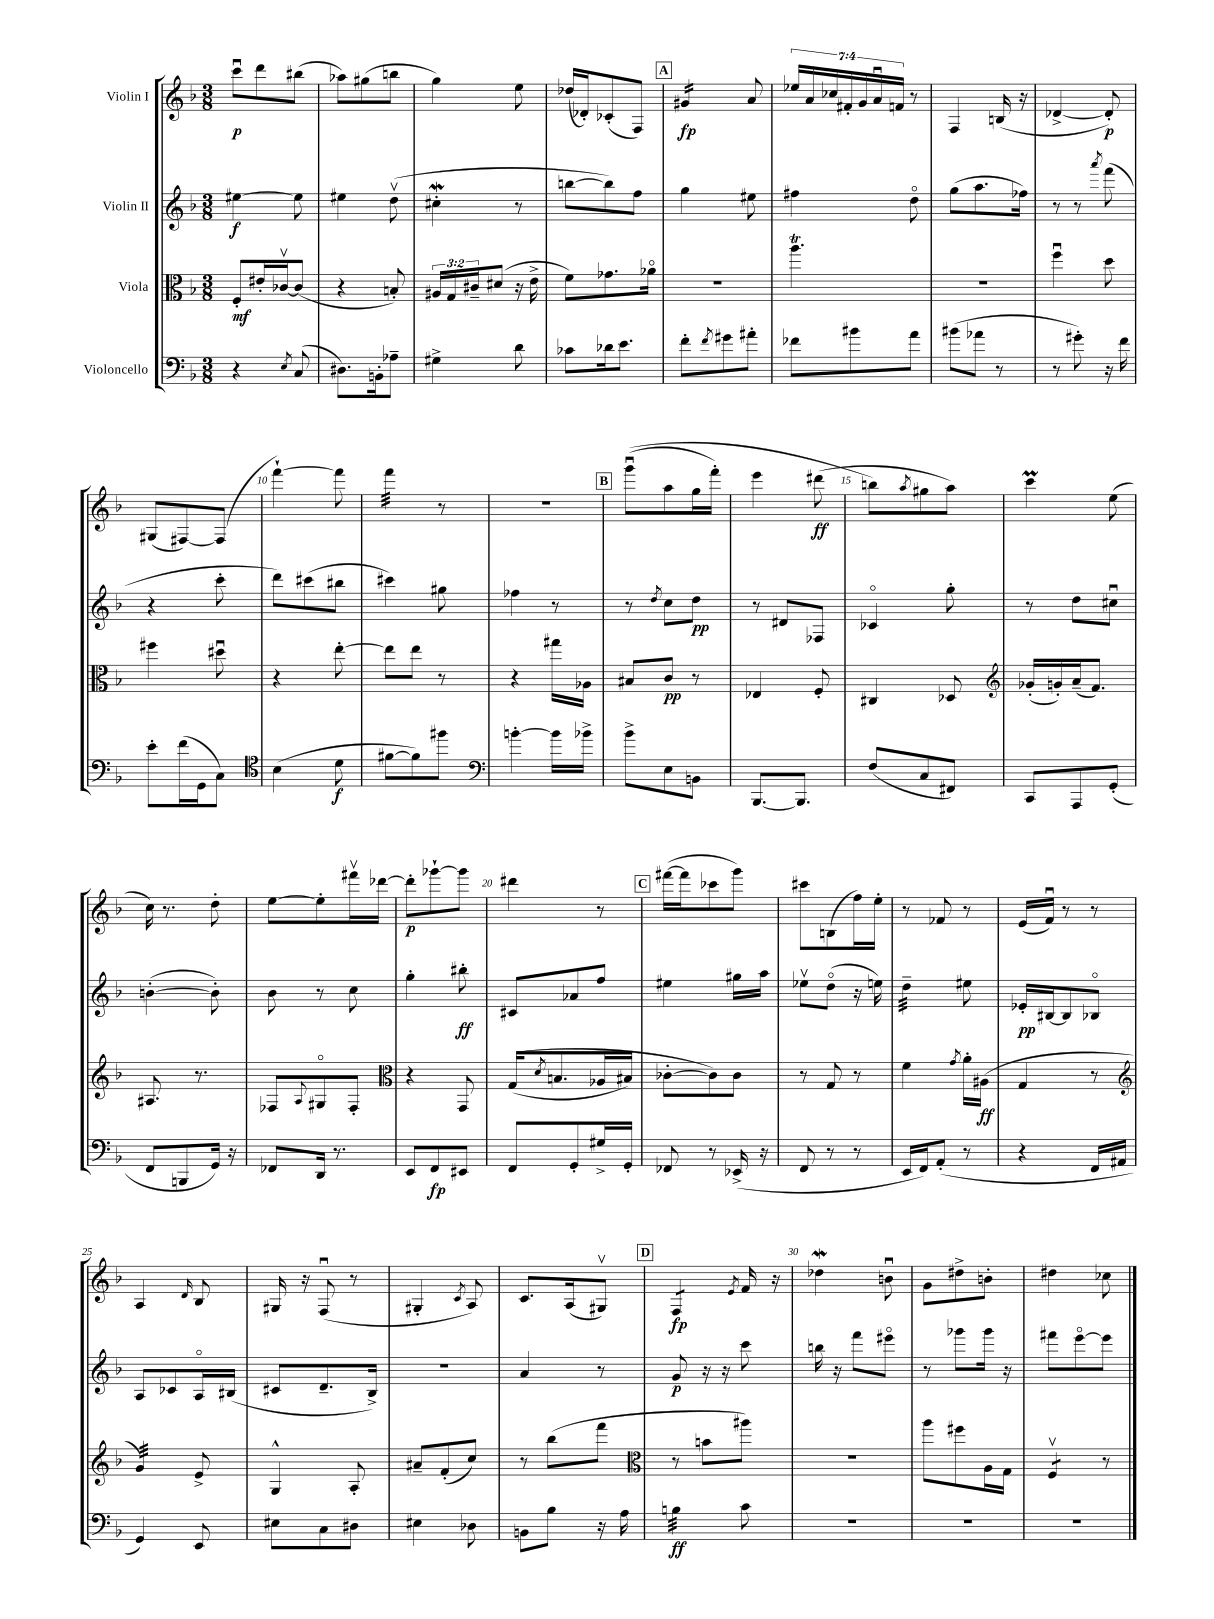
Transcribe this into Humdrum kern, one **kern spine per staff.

**kern	**kern	**kern	**kern
*staff4	*staff3	*staff2	*staff1
*clefF4	*clefC3	*clefG2	*clefG2
*k[b-]	*k[b-]	*k[b-]	*k[b-]
*M3/8	*M3/8	*M3/8	*M3/8
4r	8F'	[4ee#	8cccu
.	16e#'	.	8ddd
.	[16c-v	.	.
8qE	.	.	.
(8C	(8c-]	8ee#]	(8bb#
=	=	=	=
8.D#)	4r	4ee#	8aa-)
.	.	.	(8gg#
16BB'	.	.	.
8A-~	8B')	(8ddv	8bb
=	=	=	=
4G#^	24A#	4cc#'	4gg)
.	24G	.	.
.	24c#~	.	.
.	(8d#	.	.
8d	16r	8r	8ee
.	16e^	.	.
=	=	=	=
8c-	8f)	[8bb	(16dd-
.	.	.	16d-')
16d-	8.g-	8bb])	(8c-'
8.e	.	.	.
.	.	8ff	8F)
.	16a-o	.	.
=	=	=	=
8f'	4.r	4gg	4g#
8qf	.	.	.
8g#	.	.	.
8a#'	.	8ee#	8a
=	=	=	=
8f-	4.aa	4ff#	28ee-
.	.	.	28a
.	.	.	28cc-
.	.	.	28f#'
8b#	.	.	.
.	.	.	28g
.	.	.	28au
.	.	.	28f
8a	.	8ddo	8r
=	=	=	=
(8b#	4.r	(8gg	4F
8a-	.	8.aa	.
8r	.	.	(16B
.	.	16ff-)	16r
=	=	=	=
8r	4ffu	8r	[4d-^
8g#')	.	8r	.
.	.	8qaaa	.
16r	8dd	(8fff	8d-'])
16f	.	.	.
=	=	=	=
8e'	4ff#	4r	(8G#
(16f	.	.	[8F#)
16GG	.	.	.
8C)	8dd#u	8ccc'	(8F#]
=	=	=	=
*clefC4	*	*	*
(4B-	4r	8ddd)	[4fff`)
.	.	(8ccc#	.
8d	[8ee'	8bb#	8fff]
=	=	=	=
[8f#	8ee]	4ccc#)	4fff
8f#])	8ee	.	.
8ff#	8r	8gg#	8r
=	=	=	=
*clefF4	*	*	*
[4b'	4r	4ff-	4.r
16b]	16gg#	8r	.
16b-^	16A-	.	.
=	=	=	=
8b-^	8B#	8r	&((8gggu
.	.	8qdd	.
8E	8c	8cc	8aa
8BB	8r	8dd	16gg
.	.	.	16fff')
=	=	=	=
[8.BBB-	4E-	8r	4eee
.	.	8d#	.
8.BBB-]	.	.	.
.	8F'	8F-	(8ddd#
=	=	=	=
(8F	4C#	4c-o	8bb&)
.	.	.	8qaa
8C	.	.	8gg#
8FF#)	8D-	8gg'	8aa)
=	=	=	=
*	*clefG2	*	*
8CC	(16g-'	8r	4ccc
.	16g')	.	.
8AAA	(16a~	8dd	.
.	8.f)	.	.
(8GG'	.	8cc#u	(8ee
=	=	=	=
8FF	8.A#	([4b'	16cc)
.	.	.	8.r
8BBB	.	.	.
.	8.r	.	.
16GG)	.	8b'])	8dd'
16r	.	.	.
=	=	=	=
8FF-	8F-	8b-	[8ee
.	8qqA	.	.
16DD	8G#o	8r	8ee']
8.r	.	.	.
.	8F-'	8cc	16fff#v
.	.	.	[16ddd-
=	=	=	=
*	*clefC3	*	*
8EE	4r	4gg'	8ddd-']
8FF	.	.	[8ggg-`
8EE#	8GG	8bb#'	8ggg-]
=	=	=	=
8FF	&((16G	8c#	4ddd#
.	8qd	.	.
.	8.B	.	.
8GG'	.	8a-	.
16G#^	16A-	8ff	8r
16GG'	16B#)	.	.
=	=	=	=
8FF-	[8c-'	4ee#	([16fff#
.	.	.	16fff#]
8r	8c-]&)	.	8ccc-
(16EE-^	8c-	16gg#	8ggg)
16r	.	16aa	.
=	=	=	=
8FF	8r	8ee-v	8ccc#
8r	8G	(8ddo	(8B
8r	8r	16r	16ff)
.	.	16ee)	16ee'
=	=	=	=
16EE	4f	4dd~	8r
16FF)	.	.	.
(8AA'	.	.	8f-
.	8qg	.	.
8r	16a'	8ee#	8r
.	(16A#	.	.
=	=	=	=
4r	4G	16e-'	(16e
.	.	[16B#	16fu)
.	.	8B#]	8r
16FF	8r	8B-o	8r
16AA#	.	.	.
=	=	=	=
*	*clefG2	*	*
4GG)	4g)	8A	4A
.	.	8c-	.
.	.	.	16qqd
8EE	8e^	16Ao	8B-
.	.	(16B#	.
=	=	=	=
8E#	4G^^	8c#	16G#
.	.	.	16r
8C	.	8.d~	(8Fu
8D#	8A'	.	8r
.	.	16B-^)	.
=	=	=	=
4E#	8a#~	4.r	4G#'
.	(8f'	.	.
.	.	.	8qc
8D-	8cc)	.	8A)
=	=	=	=
8BB	8r	4a	8.c
8B-	(8bb-	.	.
.	.	.	(16A
16r	8fff	8r	8G#v)
16A	.	.	.
=	=	=	=
*	*clefC3	*	*
4B	8r	8g	4F
.	8b	16r	.
.	.	16r	.
.	.	.	8qe
8c	8aa#)	8ccc	16f
.	.	.	16r
=	=	=	=
4.r	4.r	16bb	4dd-
.	.	16r	.
.	.	8fff	.
.	.	8eee#o	8bu
=	=	=	=
4.r	8aa	8r	8g
.	8ff#	8ggg-	8dd#^
.	16A	16ggg-	8b'
.	16G	16r	.
=	=	=	=
4.r	4Fv	8fff#	4dd#
.	.	[8eeeo	.
.	8r	8eee]	8cc-
==	==	==	==
*-	*-	*-	*-
